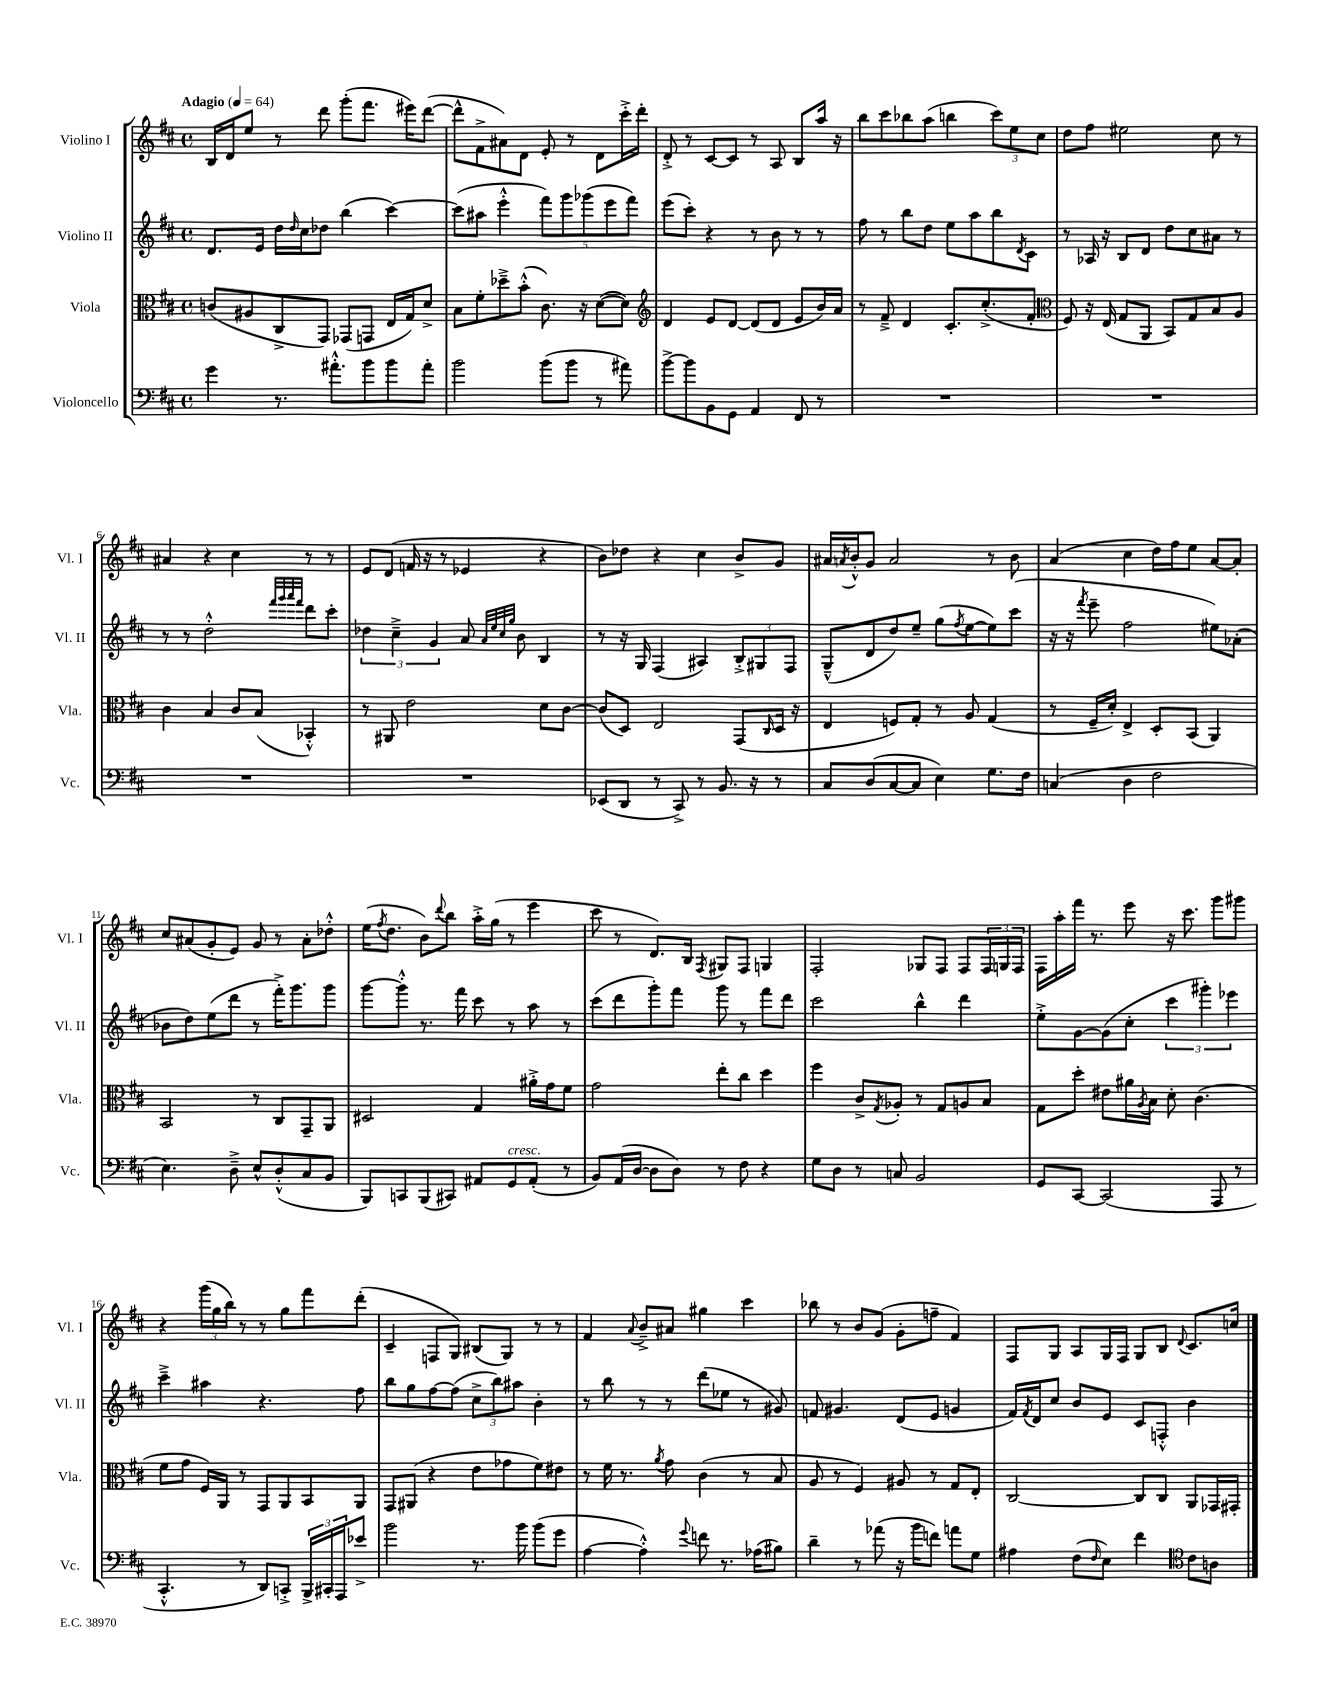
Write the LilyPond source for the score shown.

<<
\new StaffGroup <<
\new Staff = "s0" \with { instrumentName = "Violino I" shortInstrumentName = "Vl. I" } {
    \clef treble \key d \major \defaultTimeSignature \time 4/4 \tempo "Adagio" 4 = 64
    b16 d'16 e''8 r8 d'''8 g'''8-.( fis'''8. eis'''16) d'''8~( |
    d'''8-^ fis'8-> ais'8) d'8 e'8-. r8 d'8 cis'''16-.-> d'''16-. |
    d'8-.-> r8 cis'8~ cis'8 r8 a8 b8 a''16 r16 |
    b''8 cis'''8 bes''8 a''8( b''4 \tuplet 3/2 { cis'''8) e''8 cis''8 } |
    d''8 fis''8 eis''2 cis''8 r8 |
    ais'4 r4 cis''4 r8 r8 |
    e'8 d'8( f'16 r16 r8 ees'4 r4 |
    b'8) des''8 r4 cis''4 b'8-> g'8 |
    ais'16 \acciaccatura { a'8 } b'16-.-^ g'8 a'2 r8 b'8 |
    a'4( cis''4 d''16) fis''16 e''8 a'8~ a'8-. |
    cis''8 ais'8( g'8-. e'8) g'8 r8 ais'8-. des''8-.-^ |
    e''16( \acciaccatura { fis''8 } d''8. b'8) \appoggiatura { d'''8 } b''8 a''16-.-> g''16( r8 e'''4 |
    cis'''8 r8 d'8.) b16 \acciaccatura { fis8 } gis8 fis8 g4 |
    fis2-. ges8 fis8 fis8 \tuplet 3/2 { fis16 g16 fis16 } |
    fis16 a''16-. fis'''16 r8. e'''8 r16 cis'''8. g'''8 gis'''8 |
    r4 \tuplet 3/2 { g'''16( g''16 b''16) } r8 r8 g''8 fis'''8 d'''8-.( |
    cis'4-- f8 g8) bis8( g8) r8 r8 |
    fis'4 \appoggiatura { a'8 } b'8---> ais'8 gis''4 cis'''4 |
    bes''8 r8 b'8 g'8( g'8-. f''8-- fis'4) |
    fis8 g8 a8 g16 fis16 g8 b8 \appoggiatura { d'8 } cis'8. c''16 \bar "|." |
}
\new Staff = "s1" \with { instrumentName = "Violino II" shortInstrumentName = "Vl. II" } {
    \clef treble \key d \major \defaultTimeSignature \time 4/4
    d'8. e'16 d''16 \grace { d''16 } cis''16 des''8 b''4( cis'''4~) |
    cis'''8( ais''8 e'''4-.-^ \tuplet 5/4 { fis'''8) g'''8 ges'''8( e'''8 fis'''8) } |
    e'''8( cis'''8-.) r4 r8 b'8 r8 r8 |
    fis''8 r8 b''8 d''8 e''8 a''8 b''8 \acciaccatura { d'8 } cis'8 |
    r8 aes16 r16 b8 d'8 d''8 cis''8 ais'8 r8 |
    r8 r8 d''2-.-^ \grace { fis'''32 g'''32 a'''32 fis'''32 } d'''8 cis'''8-. |
    \tuplet 3/2 { des''4 cis''4---> g'4 } a'8 \grace { a'32 e''32 cis''32 g''32 } b'8 b4 |
    r8 r16 g16 fis4( ais4) \tuplet 3/2 { b8-.-> gis8 fis8 } |
    g8---^( d'8 d''8) e''8-- g''8( \acciaccatura { fis''8 } e''8~ e''8) cis'''8( |
    r16 r16 \acciaccatura { fis'''8 } e'''8-- fis''2 eis''8) aes'8-.( |
    bes'8 d''8) e''8( d'''8 r8 fis'''16-.->) g'''8. g'''8 |
    g'''8~ g'''8-.-^ r8. fis'''16 cis'''8 r8 a''8 r8 |
    cis'''8( d'''8 g'''8-.) fis'''8 g'''8 r8 fis'''8 d'''8 |
    cis'''2 b''4-^ d'''4 |
    e''8-.-> g'8~ g'8( cis''8-. \tuplet 3/2 { cis'''4 gis'''4-.) ees'''4 } |
    cis'''4---> ais''4 r4. fis''8 |
    b''8 g''8 fis''8~ fis''8( \tuplet 3/2 { cis''8-> b''8) ais''8 } b'4-. |
    r8 b''8 r8 r8 d'''8( ees''8 r8 gis'8) |
    f'8 gis'4. d'8( e'8 g'4 |
    fis'16) \acciaccatura { fis'8 } d'16 cis''8 b'8 e'8 cis'8 f8-.-^ b'4 \bar "|." |
}
\new Staff = "s2" \with { instrumentName = "Viola" shortInstrumentName = "Vla." } {
    \clef alto \key d \major \defaultTimeSignature \time 4/4
    c'8( ais8 cis8-> g,8) ges,8( g,8 e16 g16) d'8-> |
    b8 fis'8-. des''8---> b'8-.-^( cis'8.) r16 d'8~( d'8) |
    \clef treble d'4 e'8 d'8~ d'8( d'8 e'8 b'16) a'16 |
    r8 fis'8---> d'4 cis'8.-. cis''8.-.->( fis'8-. |
    \clef alto fis8) r16 e16( g8 a,8 b,8) g8 b8 a8 |
    cis'4 b4 cis'8 b8( bes,4-.-^) |
    r8 ais,8 e'2 d'8 cis'8~ |
    cis'8( d8) e2 g,8( \grace { cis16 } d16 r16 |
    e4 f8) g8-. r8 a8 g4( |
    r8 fis16-- d'16-.) e4-> d8-. b,8( a,4) |
    b,2 r8 cis8 g,8-- a,8 |
    dis2 g4 ais'16-.-> g'16 fis'8 |
    g'2 e''8-. cis''8 d''4 |
    fis''4 cis'8-> \acciaccatura { g8 } aes8-. r8 g8 a8 b8 |
    g8 d''8-. eis'8 ais'16 \acciaccatura { a8 } b16 d'8-. cis'4.( |
    fis'8 g'8 fis16) a,16 r8 g,8 a,8 b,8 a,8 |
    g,8 ais,8( r4 e'8 ges'8 fis'8) eis'8 |
    r8 fis'16 r8. \acciaccatura { a'8 } g'8 cis'4( r8 b8 |
    a8 r8 fis4) ais8 r8 g8 e8-. |
    cis2~ cis8 cis8 a,8 ges,16 gis,16-. \bar "|." |
}
\new Staff = "s3" \with { instrumentName = "Violoncello" shortInstrumentName = "Vc." } {
    \clef bass \key d \major \defaultTimeSignature \time 4/4
    g'4 r8. ais'8.-.-^ b'8 b'8 ais'8-. |
    b'2 b'8( b'8 r8 ais'8) |
    b'8~-> b'8 b,8 g,8 a,4 fis,8 r8 |
    R1 |
    R1 |
    R1 |
    R1 |
    ees,8( d,8 r8 cis,8->) r8 b,8. r16 r8 |
    cis8 d8( cis8~ cis8 e4) g8. fis16 |
    c4( d4 fis2 |
    e4.) d8---> e8-^ d8-.-^( cis8 b,8 |
    b,,8) c,8 b,,8( cis,8) ais,8 g,8^\markup { \italic "cresc." } ais,8-.( r8 |
    b,8) a,16( d16~ d8 d8) r8 fis8 r4 |
    g8 d8 r8 c8 b,2 |
    g,8 cis,8~ cis,2( a,,8 r8 |
    cis,4.-.-^ r8 d,8) c,8-.-> \tuplet 3/2 { b,,16-> cis,16-. a,,16 } ees'8-> |
    b'2 r8. b'16 b'8( g'8 |
    a4~ a4-.-^) \appoggiatura { g'8 } f'8 r8. aes16( bis8) |
    d'4-- r8 aes'8( r16 b'16 f'8) a'8 g8 |
    ais4 fis8( \grace { fis16 } e8) fis'4 \clef tenor cis'8 a8 \bar "|." |
}
>>
>>
